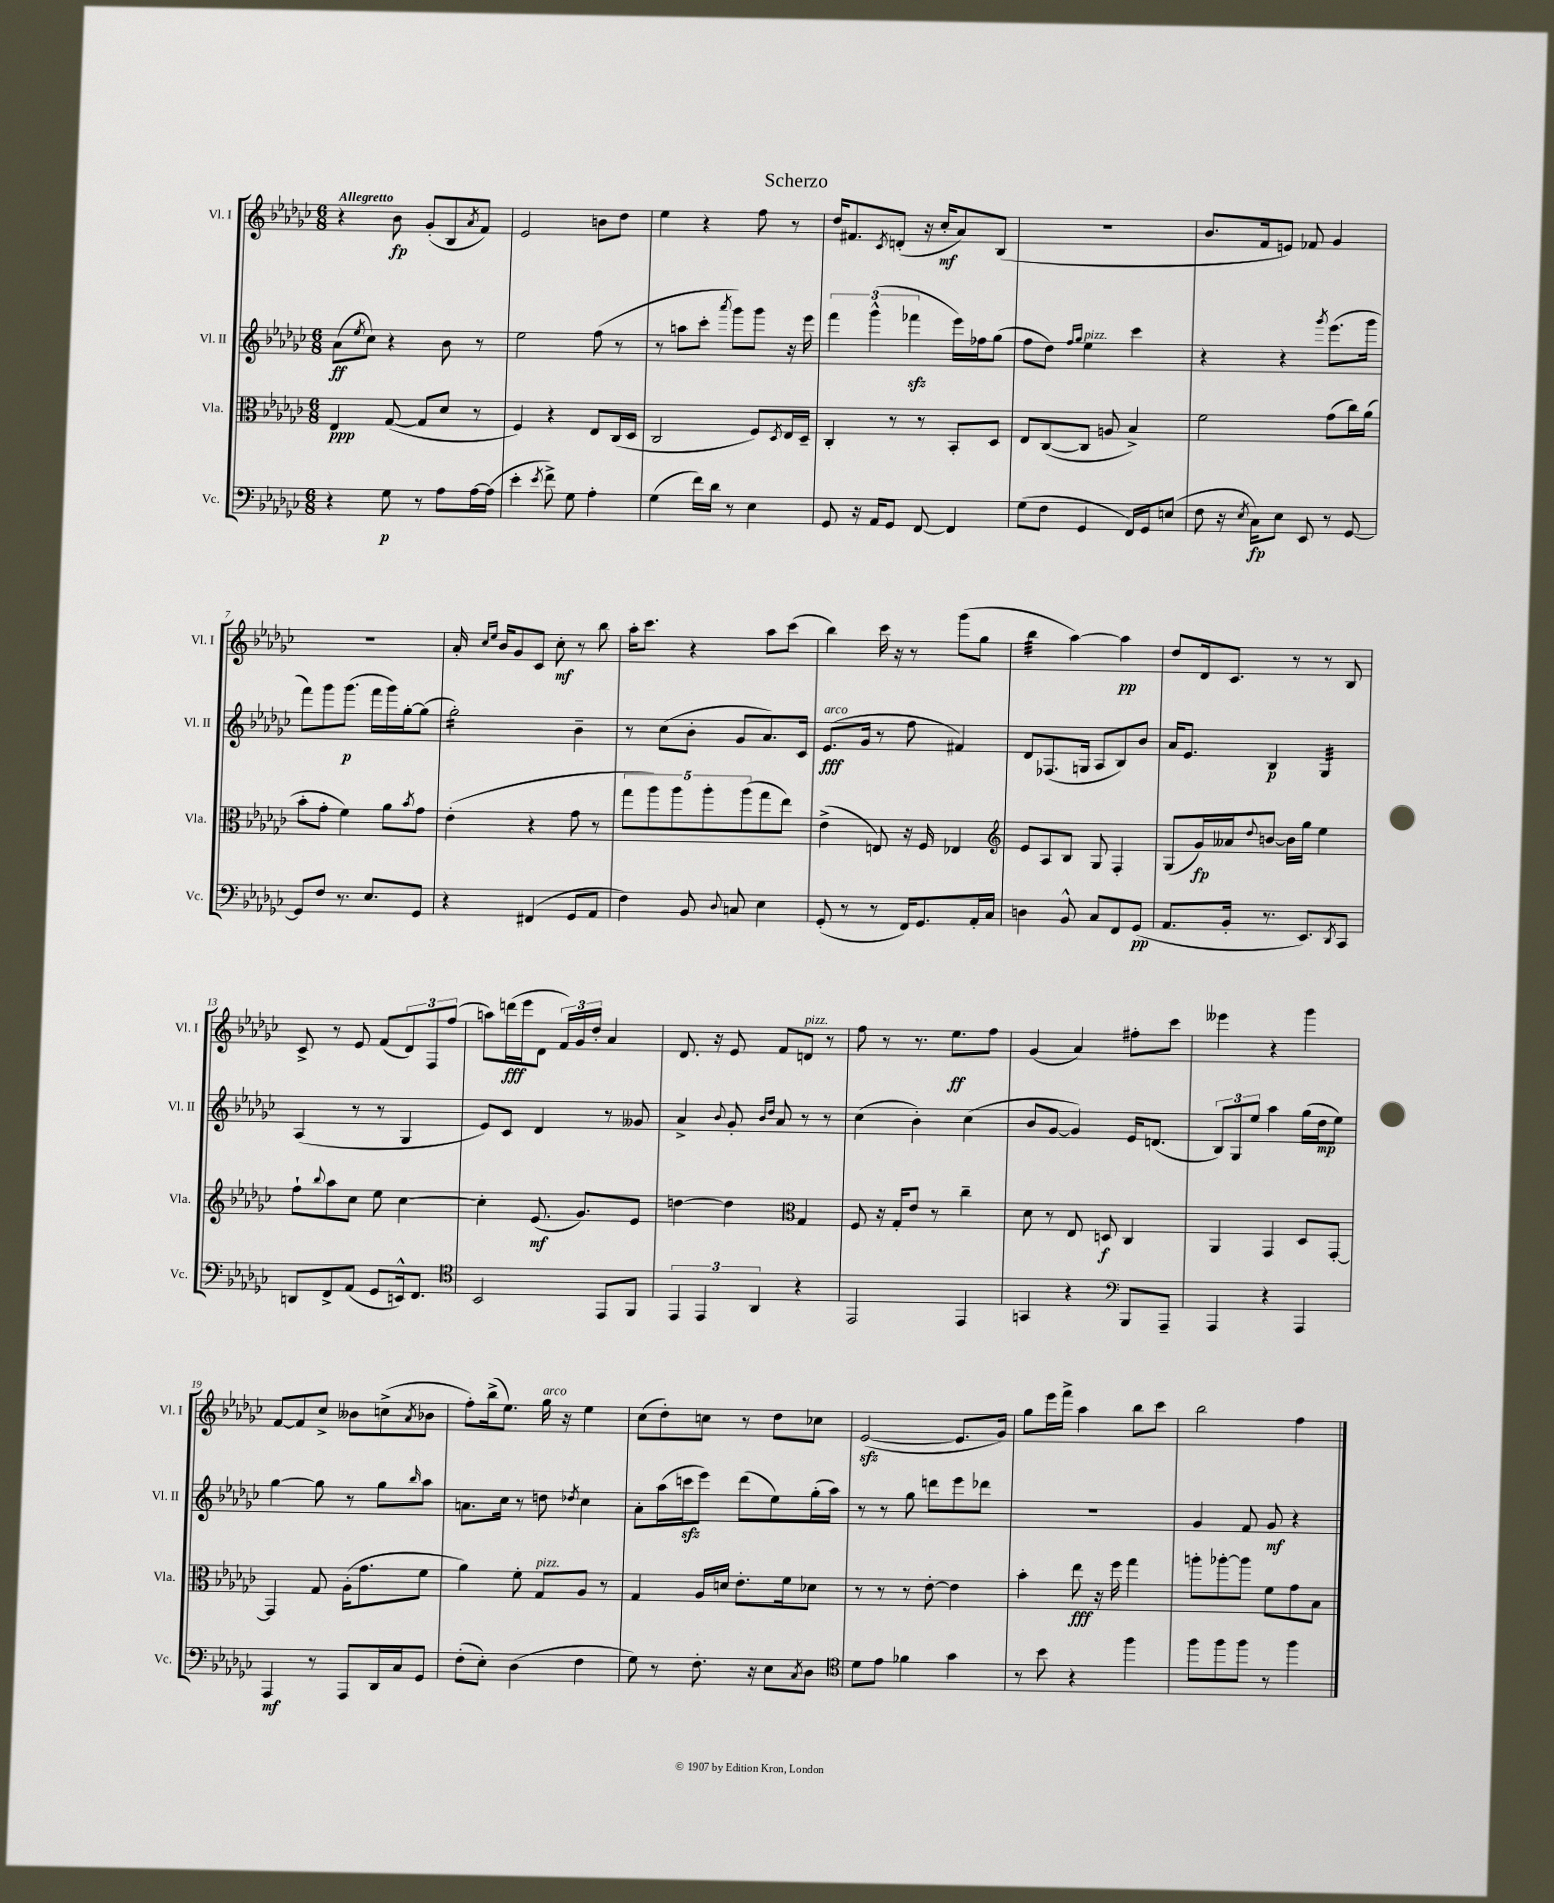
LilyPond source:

\header { title = "Scherzo" }
<<
\new StaffGroup <<
\new Staff = "s0" \with { instrumentName = "Vl. I" shortInstrumentName = "Vl. I" } {
    \clef treble \key ges \major \numericTimeSignature \time 6/8 \tempo "Allegretto"
    r4 bes'8\fp ges'8-.( bes8 \acciaccatura { aes'8 } f'8) |
    ees'2 b'8 des''8 |
    ees''4 r4 f''8 r8 |
    des''16 fis'8. \acciaccatura { ces'8 } d'8-.( r16 ces''16-.\mf aes'8) bes8( |
    R2. |
    bes'8. f'16 e'8) fes'8 ges'4 |
    R2. |
    aes'16-. \grace { ces''16 ees''16 } bes'16 ges'8 ces'8 ces''8-.\mf r8 bes''8 |
    aes''16-. ces'''8. r4 aes''8 ces'''8( |
    bes''4) ces'''16 r16 r8 ges'''8( ges''8 |
    bes''4:32 aes''4~) aes''4\pp |
    des''8 des'16 ces'8. r8 r8 bes8 |
    ces'8-> r8 ees'8 f'8( \tuplet 3/2 { des'8) f8 f''8( } |
    a''8) d'''16\fff( ees'''16 des'8 \tuplet 3/2 { f'16) ges'16 des''16-. } aes'4 |
    des'8. r16 ees'8 f'8 d'8^\markup { \italic "pizz." } r8 |
    f''8 r8 r8. ees''8.\ff f''8 |
    ges'4( aes'4) fis''8-. ces'''8 |
    eeses'''4 r4 ges'''4 |
    f'8~ f'8 ces''8-> beses'8 c''8->( \acciaccatura { aes'8 } bes'8 |
    f''8-.) bes''16->( ees''8.) ges''16^\markup { \italic "arco" } r16 ees''4 |
    ces''8( des''8-.) c''8 r8 des''8 ces''8 |
    ees'2~\sfz( ees'8. ges'16) |
    ges''8 ees'''16 f'''16-> aes''4 bes''8 ces'''8 |
    bes''2 f''4 \bar "|." |
}
\new Staff = "s1" \with { instrumentName = "Vl. II" shortInstrumentName = "Vl. II" } {
    \clef treble \key ges \major \numericTimeSignature \time 6/8
    aes'8\ff( \acciaccatura { ees''8 } ces''8) r4 bes'8 r8 |
    ees''2 f''8( r8 |
    r8 a''8 ces'''8-. \acciaccatura { aes'''8 } ges'''8) ges'''8 r16 ees'''16 |
    \tuplet 3/2 { f'''4 ges'''4-^( fes'''4\sfz } ees'''16) fes''16 ges''8( |
    f''8 des''8) \grace { f''16 ges''16 } ees''4^\markup { \italic "pizz." } ces'''4 |
    r4 r4 \acciaccatura { ges'''8 } ees'''8.( ges'''16 |
    f'''8) ges'''8 ges'''8.\p( f'''16 ges'''16) ges''16~-. ges''8( |
    ges''2:16-.) bes'4-- |
    r8 ces''8( bes'8-. ges'8 aes'8.) ces'16 |
    ees'8.\fff^\markup { \italic "arco" }( ges'16 r8 f''8 fis'4) |
    des'8 fes8.( g16 aes8 bes8) bes'8 |
    aes'16 ees'8. bes4\p ges4:32 |
    aes4( r8 r8 ges4 |
    ees'8) ces'8 des'4 r8 geses'8 |
    aes'4-> \appoggiatura { bes'8 } ges'8-. \grace { bes'16 des''16 } aes'8 r8 r8 |
    ces''4( bes'4-.) ces''4( |
    bes'8 ges'8~ ges'4) ees'16 d'8.( |
    \tuplet 3/2 { bes8) ges8 ees''8 } aes''4 ges''16( des''16\mp ees''8) |
    ges''4~ ges''8 r8 ges''8 \grace { bes''16 } aes''8 |
    a'8. ces''16 r8 d''8 \acciaccatura { des''8 } ces''4 |
    aes'8-. aes''16( c'''16\sfz ees'''8) des'''8( ees''8) ges''16-.( aes''16) |
    r8 r8 ges''8 d'''8 ees'''8 des'''8 |
    R2. |
    ges'4 f'8 ges'8\mf r4 \bar "|." |
}
\new Staff = "s2" \with { instrumentName = "Vla." shortInstrumentName = "Vla." } {
    \clef alto \key ges \major \numericTimeSignature \time 6/8
    ees4\ppp ges8~( ges8 des'8 r8 |
    f4) r4 ees8 ces16( des16 |
    ces2 f8) \acciaccatura { des8 } ees16 des16-- |
    ces4-. r8 r8 bes,8-. des8 |
    ees8 ces8~( ces8 a8 bes4->) |
    f'2 ges'8( ces''16) aes'16( |
    bes'8-. ges'8-. f'4) aes'8 \acciaccatura { bes'8 } ges'8 |
    ees'4-.( r4 ges'8 r8 |
    \tuplet 5/4 { ges''8 aes''8) aes''8 aes''8-. aes''8( } ges''8 ees''8) |
    ees'4->( e8) r16 f16 ees4 |
    \clef treble ees'8 aes8 bes8 ges8 f4-. |
    ges8( ges'16\fp) aeses'16 \appoggiatura { des''8 } b'8~ b'16 ges''16 ees''4 |
    f''8-! \appoggiatura { bes''8 } aes''8 ces''8 ees''8 ces''4~ |
    ces''4-. ees'8.\mf( ges'8.) ees'8 |
    d''4~ d''4 \clef alto ges4 |
    f8 r16 ges16-. ees'8 r8 ces''4-- |
    des'8 r8 ees8 d8\f ces4 |
    aes,4 ges,4 des8 ges,8~-. |
    ges,4 ges8 aes16-.( ges'8. f'8 |
    aes'4) f'8-. ges8^\markup { \italic "pizz." } aes8 r8 |
    ges4 aes16 d'16 ees'8.-. f'16 des'8 |
    r8 r8 r8 ees'8~-. ees'4 |
    bes'4-. ees''8\fff r16 f''16 ges''4 |
    a''8-. aes''8~-. aes''8 f'8 ges'8 bes8 \bar "|." |
}
\new Staff = "s3" \with { instrumentName = "Vc." shortInstrumentName = "Vc." } {
    \clef bass \key ges \major \numericTimeSignature \time 6/8
    r4 ges8\p r8 aes8 aes16~ aes16( |
    ees'4-. \acciaccatura { ees'8 } f'8->) ges8 aes4-. |
    ges4( f'16) des'16 r8 ees4 |
    ges,8 r16 aes,16 ges,8 f,8~ f,4 |
    ges8( f8 ges,4 f,16) ges,16 e8( |
    f8 r16 \acciaccatura { ees8 } ces16\fp) ees8 ees,8 r8 ges,8~ |
    ges,8 f8 r8. ees8. ges,8 |
    r4 fis,4( ges,8 aes,8 |
    f4) bes,8 \appoggiatura { des8 } c8 ees4 |
    ges,8-.( r8 r8 f,16) ges,8. aes,16-. ces16 |
    d4 bes,8-^ ces8 f,8 ges,8\pp( |
    aes,8. bes,16-. r8. ees,8.) \acciaccatura { des,8 } ces,8 |
    d,8 f,8-> aes,8( ges,8 e,16-^) f,8. |
    \clef tenor bes,2 ees,8 f,8 |
    \tuplet 3/2 { ees,4 ees,4 aes,4 } r4 |
    ees,2 ees,4 |
    g,4 r4 \clef bass bes,,8 aes,,8-- |
    aes,,4 r4 aes,,4 |
    aes,,4\mf r8 aes,,8 des,16 ces16 ges,8 |
    f8-.( ees8-.) des4( f4 |
    ges8) r8 f8.-. r16 ees8 \acciaccatura { ces8 } des8 |
    \clef tenor des'8 ees'8 fes'4 ges'4 |
    r8 bes'8 r4 f''4 |
    f''8 f''8 f''8 r8 f''4 \bar "|." |
}
>>
>>
